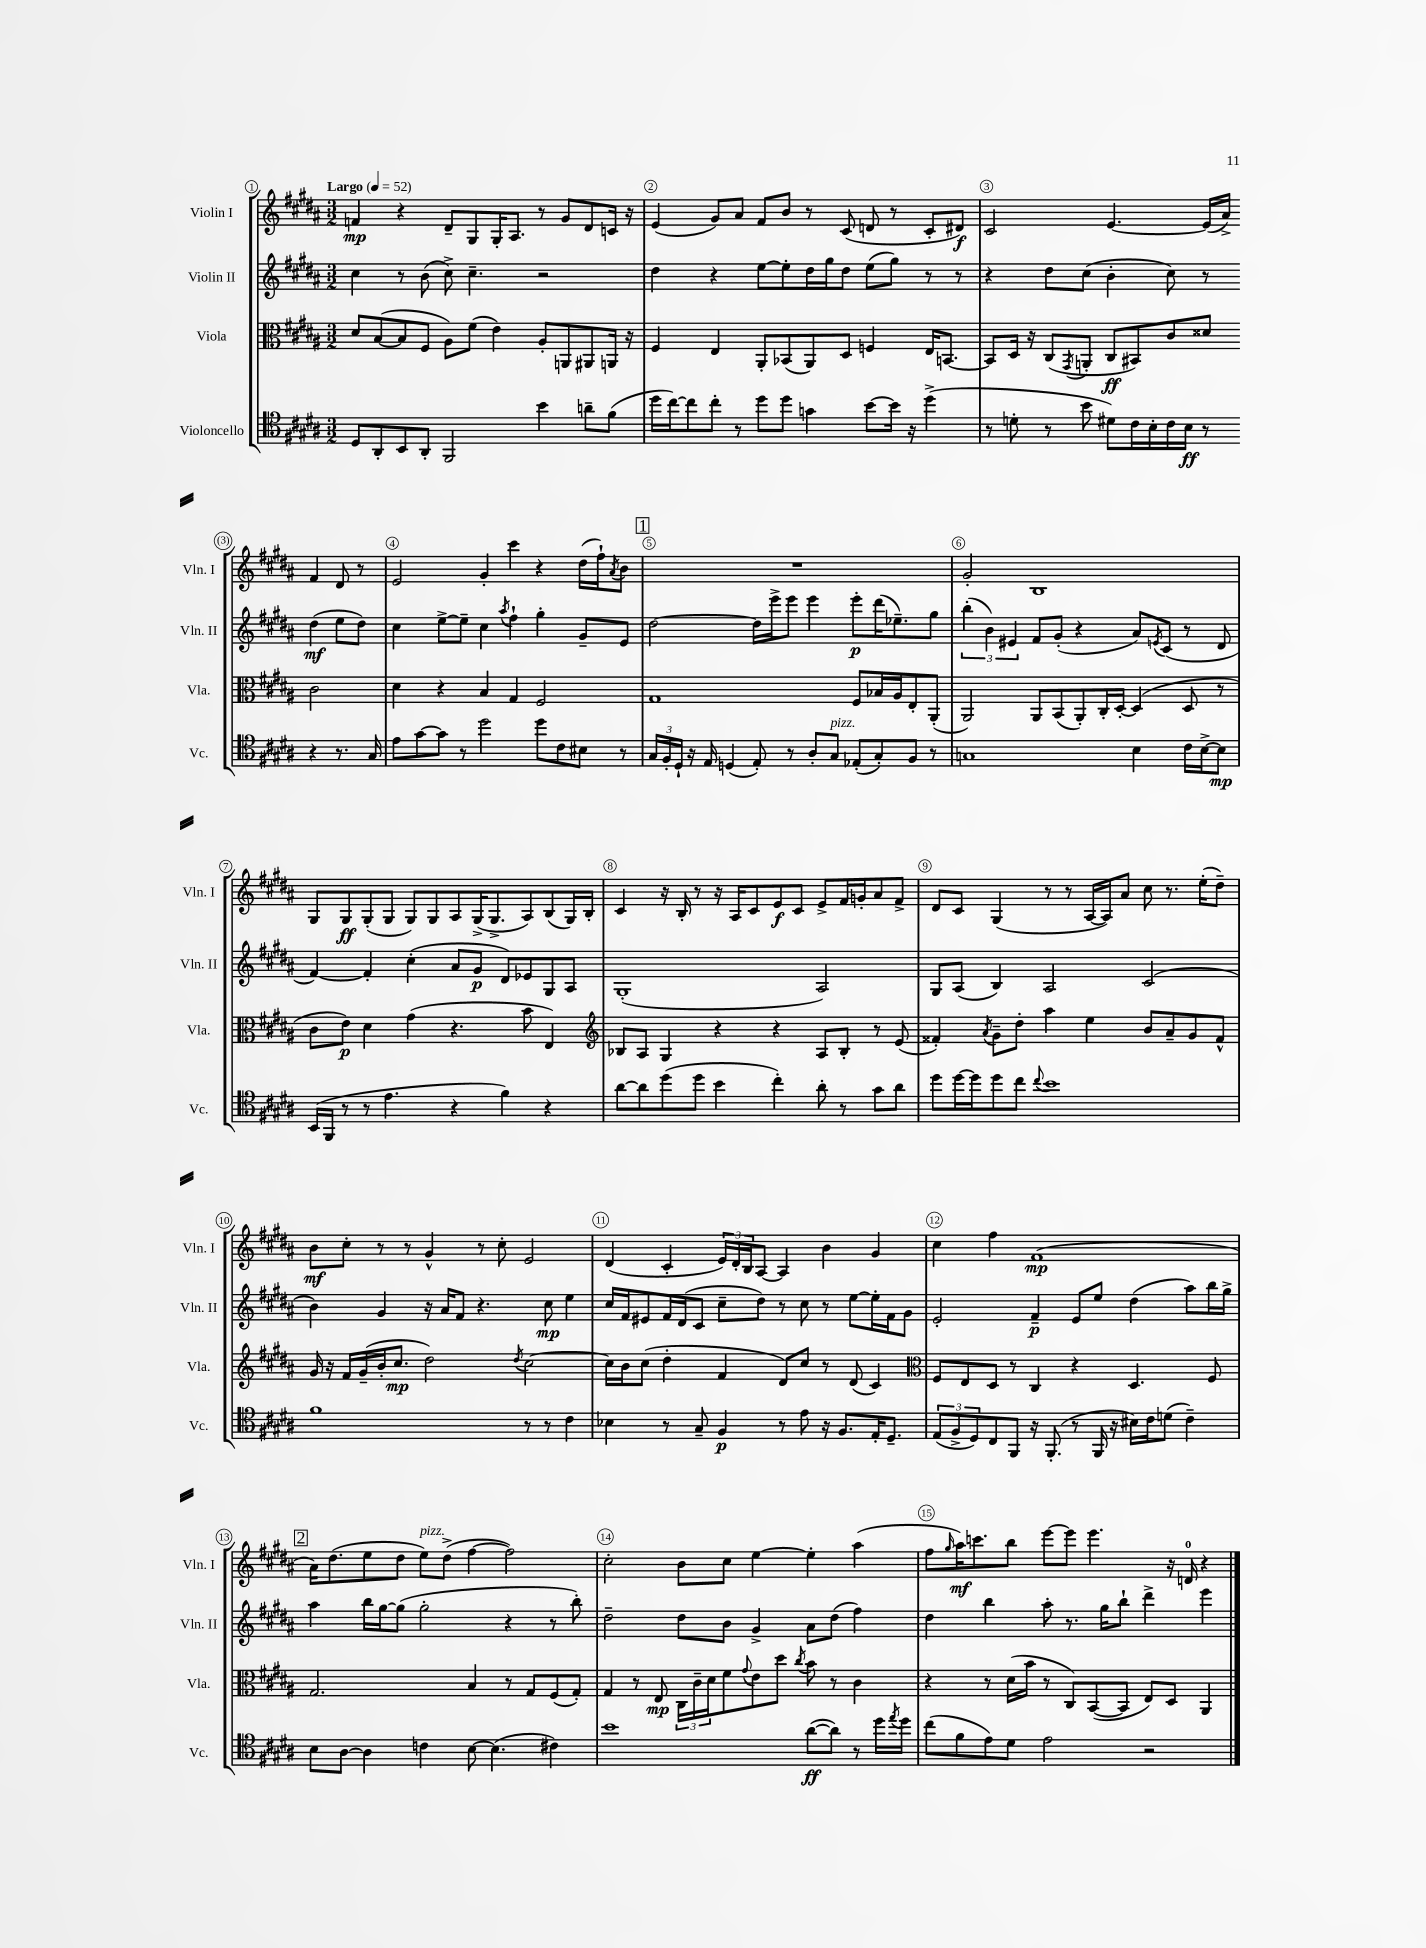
<<
\new StaffGroup <<
\new Staff = "s0" \with { instrumentName = "Violin I" shortInstrumentName = "Vln. I" } {
    \clef treble \key b \major \numericTimeSignature \time 3/2 \tempo "Largo" 4 = 52
    f'4\mp r4 dis'8-- gis8 gis16-. ais8. r8 gis'8 dis'8 c'16 r16 |
    e'4( gis'8) ais'8 fis'8 b'8 r8 cis'8( d'8 r8 cis'8-. dis'8\f) |
    cis'2 e'4.~ e'16( ais'16->) fis'4 dis'8 r8 |
    e'2 gis'4-. cis'''4 r4 dis''16( fis''16-!) \acciaccatura { ais'8 } b'8 |
    \mark \markup { \box "1" } R1. |
    gis'2-. b1 |
    gis8 gis8\ff gis8-.( gis8 gis8) gis8 ais8 gis16->( gis8.-> ais8) b8( gis16) b16-. |
    cis'4 r16 b16-. r8 r16 ais16 cis'8 e'8\f cis'8 e'8-> fis'16 g'16-. ais'8 fis'8-> |
    dis'8 cis'8 gis4( r8 r8 ais16~ ais16) ais'8 cis''8 r8. e''16-.( dis''8--) |
    b'8\mf cis''8-. r8 r8 gis'4-^ r8 cis''8-. e'2 |
    dis'4( cis'4-. \tuplet 3/2 { e'16) dis'16-. b16 } ais8~ ais4 b'4 gis'4 |
    cis''4 fis''4 fis'1\mp( |
    \mark \markup { \box "2" } ais'16) dis''8.( e''8 dis''8 e''8^\markup { \italic "pizz." }) dis''8->( fis''4~ fis''2) |
    cis''2-. b'8 cis''8 e''4~ e''4-. ais''4( |
    fis''8 \grace { gis''16 } ais''16\mf) c'''8. b''8 e'''8~ e'''8 e'''4. r16 d'16-0 r4 \bar "|." |
}
\new Staff = "s1" \with { instrumentName = "Violin II" shortInstrumentName = "Vln. II" } {
    \clef treble \key b \major \numericTimeSignature \time 3/2
    cis''4 r8 b'8( cis''8->) cis''4.-- r2 |
    dis''4 r4 e''8~ e''8-. dis''16 gis''16 dis''8 e''8( gis''8) r8 r8 |
    r4 dis''8 cis''8( b'4-. cis''8) r8 dis''4\mf( e''8 dis''8) |
    cis''4 e''8~-> e''8-- cis''4 \acciaccatura { ais''8 } fis''4-! gis''4-. gis'8-- e'8 |
    \mark \markup { \box "1" } dis''2~ dis''16 e'''16-> e'''8 e'''4 e'''8-.\p dis'''16( ees''8.--) gis''8 |
    \tuplet 3/2 { b''4-.( b'4) eis'4 } fis'8 gis'8-.( r4 ais'8) \acciaccatura { e'8 } cis'8( r8 dis'8 |
    fis'4~) fis'4-. cis''4-.( ais'8 gis'8\p dis'8) ees'8 gis8 ais8 |
    gis1-.( ais2) |
    gis8 ais8( b4) ais2 cis'2( |
    b'4) gis'4 r16 ais'16 fis'8 r4. cis''8\mp e''4 |
    cis''16 fis'16 eis'8 fis'16 dis'16( cis'8 cis''8-- dis''8) r8 cis''8 r8 e''8~ e''16-. fis'16 gis'8 |
    e'2-. fis'4--\p e'8 e''8 dis''4( ais''8) b''16 gis''16-> |
    \mark \markup { \box "2" } ais''4 b''16 gis''16~ gis''8( gis''2-. r4 r8 b''8-.) |
    dis''2-- dis''8 b'8 gis'4-> ais'8 dis''8( fis''4) |
    dis''4 b''4 ais''8-. r8. gis''16 b''8-! dis'''4-> e'''4 \bar "|." |
}
\new Staff = "s2" \with { instrumentName = "Viola" shortInstrumentName = "Vla." } {
    \clef alto \key b \major \numericTimeSignature \time 3/2
    dis'8 b8~( b8 fis8 ais8) fis'8( e'4) ais8-. a,8 ais,8 a,16 r16 |
    fis4 e4 ais,8-. bes,8( ais,8) dis8 f4 e16 b,8.~ |
    b,8 dis16 r16 cis8( \acciaccatura { gis,8 } a,8-. cis8\ff bis,8) cis'8 disis'8 cis'2 |
    dis'4 r4 b4 gis4 fis2 |
    \mark \markup { \box "1" } gis1 fis8 bes16 ais16 e8-. ais,8-.( |
    ais,2) ais,8 b,8( ais,8-.) cis16-. dis16~-. dis4( dis8 r8 |
    cis'8 e'8\p) dis'4 gis'4( r4. b'8 e4) |
    \clef treble bes8 ais8 gis4 r4 r4 ais8 bes8-. r8 e'8( |
    fisis'4-.) \acciaccatura { ais'8 } gis'8-- dis''8-. ais''4 e''4 b'8 ais'8-- gis'8 fisis'8-^ |
    gis'16 r16 fis'16 gis'16--( b'16-. cis''8.\mp dis''2) \acciaccatura { dis''8 } cis''2~ |
    cis''16 b'16 cis''8( dis''4-. fis'4 dis'8) cis''8 r8 dis'8( cis'4) |
    \clef alto fis8 e8 dis8 r8 cis4 r4 dis4. fis8 |
    \mark \markup { \box "2" } gis2. b4 r8 gis8 fis8( gis8-.) |
    gis4 r8 e8\mp \tuplet 3/2 { cis16 cis'16-- dis'16 } fis'8 \appoggiatura { gis'8 } e'8 dis''8 \acciaccatura { cis''8 } b'8 r8 cis'4 |
    r4 r8 dis'16( b'16 r8 cis8) b,8~( b,8 e8) dis8 ais,4 \bar "|." |
}
\new Staff = "s3" \with { instrumentName = "Violoncello" shortInstrumentName = "Vc." } {
    \clef tenor \key b \major \numericTimeSignature \time 3/2
    dis8 ais,8-. b,8 ais,8-. fis,2 b'4 a'8-- fis'8( |
    dis''16 cis''16~) cis''8 cis''8-. r8 dis''8 dis''8 g'4 b'8~ b'16 r16 dis''4->( |
    r8 d'8-. r8 b'8 dis'8) cis'16 b16-. cis'16 b16\ff r8 r4 r8. gis16 |
    e'8 gis'8~ gis'8 r8 dis''2 dis''8 cis'8 bis8 r8 |
    \mark \markup { \box "1" } \tuplet 3/2 { gis16 fis16-. dis16-! } r16 e16 d4( e8-.) r8 ais8-. gis8^\markup { \italic "pizz." } ees8-.( gis8-.) fis8 r8 |
    g1 b4 cis'16 b16~-> b8\mp |
    b,16( fis,16 r8 r8 e'4. r4 fis'4) r4 |
    ais'8~ ais'8 dis''8( dis''8 b'4 cis''4-.) ais'8-. r8 gis'8 ais'8 |
    dis''8 dis''16~ dis''16 dis''8 cis''8 \appoggiatura { cis''8 } b'1 |
    fis'1 r8 r8 cis'4 |
    bes4 r8 gis8-- fis4\p r8 e'8 r16 fis8. e16-. dis8.-- |
    \tuplet 3/2 { e8( fis8-> dis8) } cis8 fis,8 r16 fis,8.-.( r8 fis,16 r16 bis16) cis'16 d'8( cis'4--) |
    \mark \markup { \box "2" } b8 ais8~ ais4 c'4 b8~ b4.( cis'4) |
    b'1 ais'8~\ff( ais'8) r8 dis''16 \acciaccatura { e''8 } dis''16 |
    cis''8( fis'8 e'8) dis'8 e'2 r2 \bar "|." |
}
>>
>>
\layout { \context { \Score \override BarNumber.break-visibility = ##(#f #t #t) barNumberVisibility = #all-bar-numbers-visible \override BarNumber.stencil = #(make-stencil-circler 0.1 0.3 ly:text-interface::print) } }
